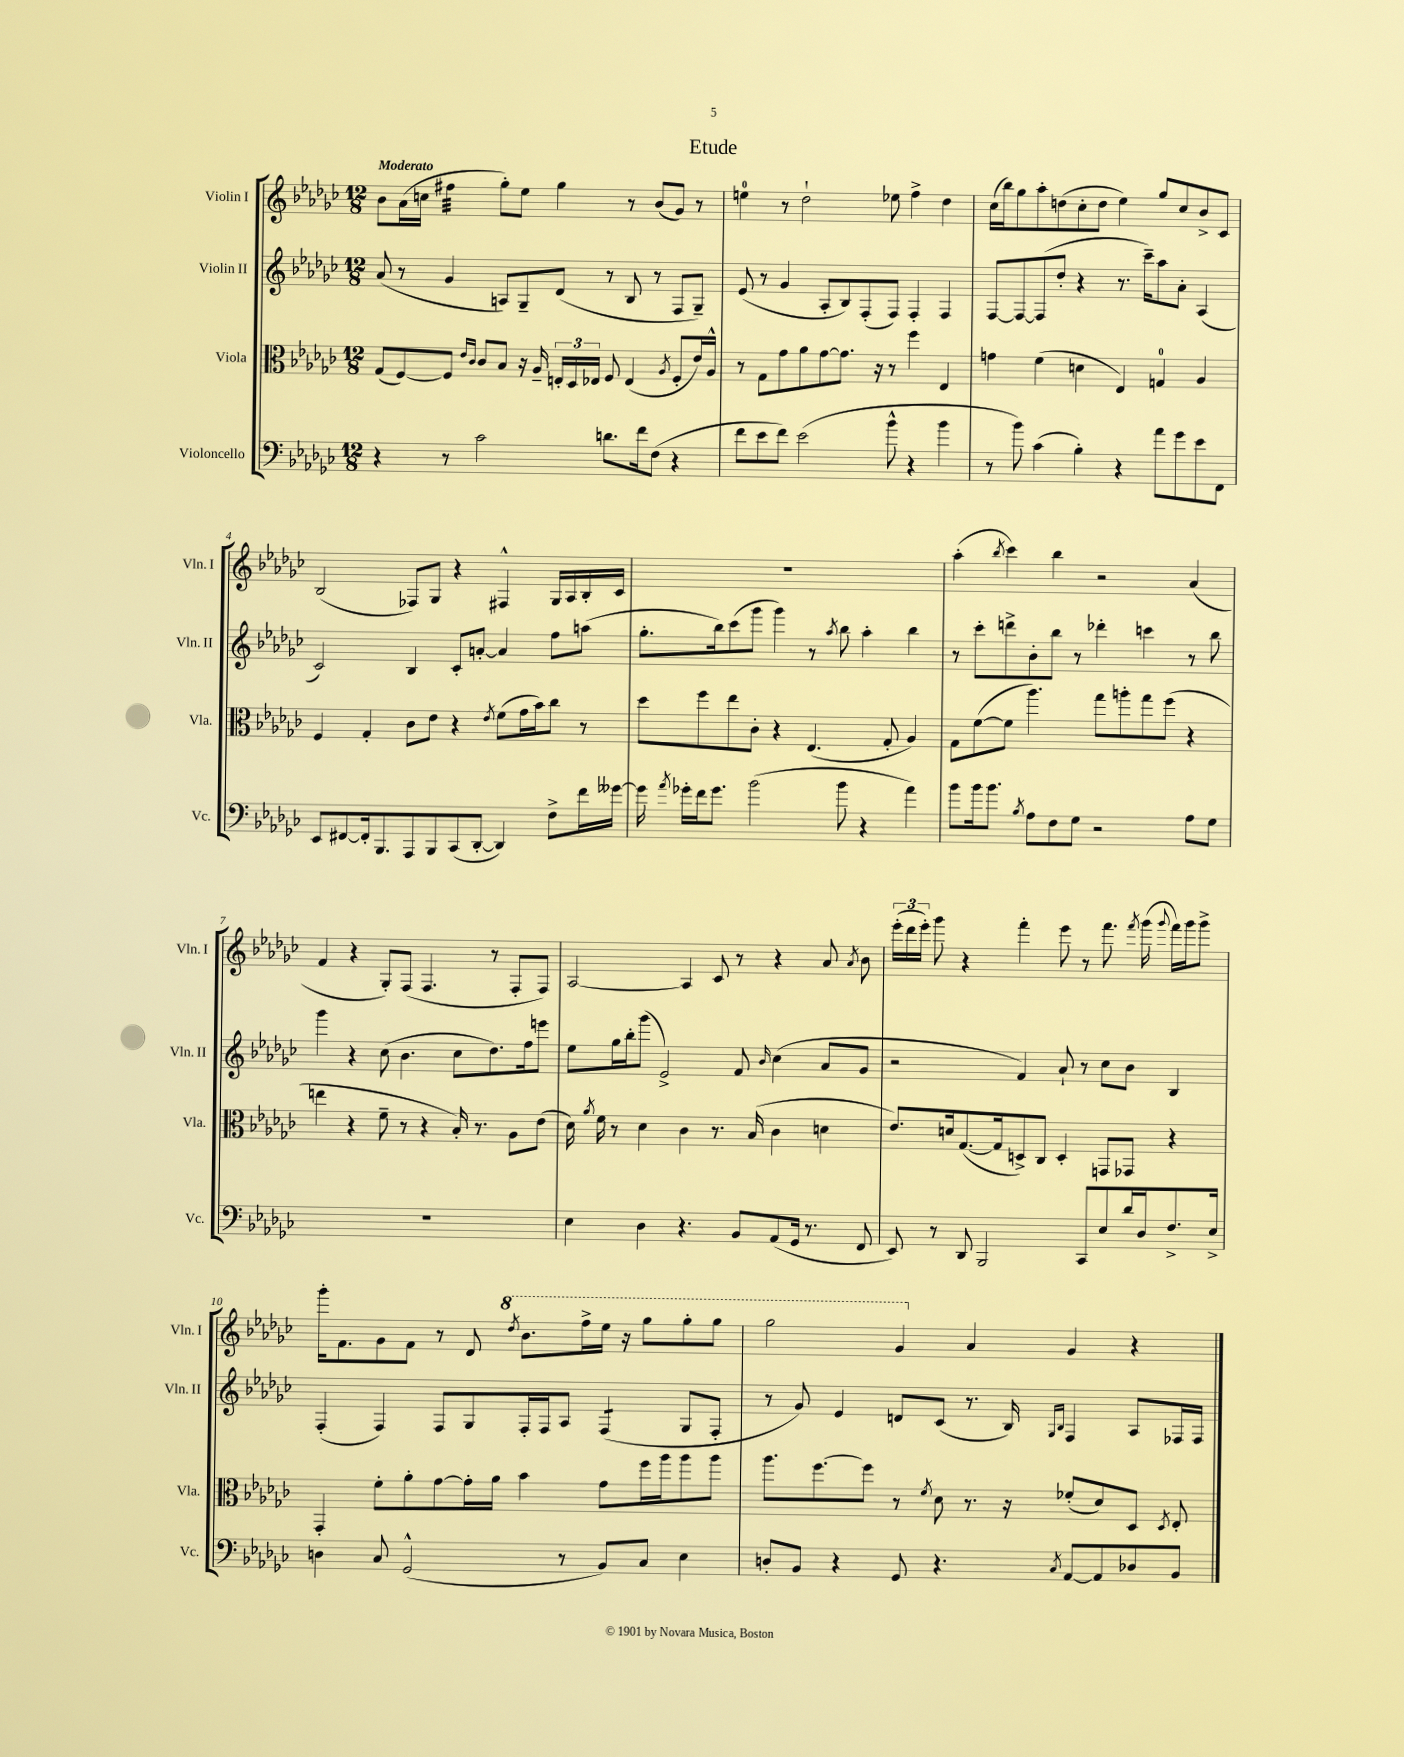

**kern	**kern	**kern	**kern
*staff4	*staff3	*staff2	*staff1
*clefF4	*clefC3	*clefG2	*clefG2
*k[b-e-a-d-g-c-]	*k[b-e-a-d-g-c-]	*k[b-e-a-d-g-c-]	*k[b-e-a-d-g-c-]
*M12/8	*M12/8	*M12/8	*M12/8
4r	(8G-	(8a-	8b-
.	[8F)	8r	(16a-
.	.	.	16cc
8r	8F]	4g-	4ff#
.	16qqe-	.	.
.	16qqc-	.	.
2c-	8c-	.	.
.	8B-	8A)	8gg-')
.	16r	8G-~	8ee-
.	16A-~	.	.
.	24E'	(8d-	4gg-
.	24D-	.	.
.	24E-	.	.
8.d	8F	8r	.
.	(4E-	8B-	8r
16f	.	.	.
(8F	.	8r	(8b-
.	8qA-	.	.
4r	8F'	8F	8g-)
.	16e-)	8G-~)	8r
.	16A-^^	.	.
=	=	=	=
8f	8r	(8e-	4ee
8e-	8G-	8r	.
8f)	8g-	4g-	8r
(2e-	8a-	.	2dd-`
.	[8g-	8A-'	.
.	8.g-]	8B-)	.
.	.	(8F'	.
.	16r	.	.
8b-^^	8r	8F)	8ee-
4r	4ff	4F'	4ff^
4b-	4E-	4F	4dd-
=	=	=	=
8r	4g	[8F	(16cc-
.	.	.	16bb-)
8b-)	.	8F_	8gg-
(4c-	(4f	(8F]	8aa-'
.	.	8dd-'	(8dd
4B-')	4d	4r	8cc-'
.	.	.	8dd
4r	4E-)	8.r	4ee-)
.	.	16ccc-~)	.
8a-	4G	8aa-	8gg-
8g-	.	8a-'	8cc-
8e-	4A-	(4A-	8b-^
8FF	.	.	8c-
=	=	=	=
8EE-	4F	2c-)	(2B-
[8FF#	.	.	.
16FF#']	4G-'	.	.
8.BBB-	.	.	.
8AAA-	8c-	4B-	8F-)
8BBB-	8e-	.	8G-
(8CC-	4r	8c-'	4r
[8DD-'	.	[8a'	.
.	8qe-	.	.
4DD-])	(8f	4a]	4F#^^
.	16g-	.	.
.	16b-)	.	.
8F^	8cc-	8ff	16G-
.	.	.	16A-
16f	8r	(8aa	16B-'
[16g--	.	.	16c-
=	=	=	=
16g--]	8dd-	8.gg-'	1.r
8qa-	.	.	.
16g-'	.	.	.
16f	8ff	.	.
8.g-	.	16bb-)	.
.	8ee-	(8ccc-	.
(2b-	8c-'	8ggg-	.
.	4r	4ggg-)	.
.	(4.E-	8r	.
.	.	8qaa-	.
8b-	.	8bb-	.
4r	.	4aa-'	.
.	8G-'	.	.
4a-)	4A-)	4bb-	.
=	=	=	=
8b-	8G-	8r	(4aa-'
16b-	([8f	8ccc-'	.
8.b-	.	.	.
.	.	.	8qbb-
.	8f]	8ddd^	4ccc-)
8qB-	.	.	.
8A-	4.aa-)	8b-'	.
8F	.	8bb-	4bb-
8G-	.	8r	.
2r	8gg-	4ddd-'	2r
.	8aa'	.	.
.	8gg-	4ccc	.
.	(8ff	.	.
8A-	4r	8r	(4a-
8G-	.	8bb-	.
=	=	=	=
1.r	4ee	4ggg-	4f
.	4r	4r	4r
.	8f~	(8cc-	8G-')
.	8r	4.b-	(8F
.	4r	.	4.F
.	16B-')	8cc-	.
.	8.r	.	.
.	.	8.dd-)	8r
.	8A-	.	8F'
.	.	16ff	.
.	(8e-	8eee	8F)
=	=	=	=
4E-	16d-)	8ee-	[2A-
.	8qa-	.	.
.	16f	.	.
.	8r	16gg-	.
.	.	16bb-'	.
4D-	4d-	(8ggg-	.
.	.	2e-^)	.
4.r	4c-	.	4A-]
.	8.r	.	8c-
8BB-	.	8f	8r
.	(16B-	.	.
.	.	16qqb-	.
(8AA-	4c-	(4cc-	4r
16GG-	.	.	.
8.r	.	.	.
.	4d	8a-	8a-
.	.	.	8qa-
8FF	.	8g-	8b-
=	=	=	=
8EE-)	8.e-)	2r	(24eee-'
.	.	.	24ddd-
.	.	.	24eee-')
8r	.	.	8ggg-
.	16d	.	.
8DD-	([8.G-	.	4r
2BBB-	.	.	.
.	16G-]	.	.
.	8D^)	4f)	4fff'
.	8C-	.	.
.	4D'	8a-`	8eee-
8CC-	.	8r	8r
8E-	8GG	8cc-	8.fff
16d-	8GG-	8b-	.
.	.	.	8qfff
16D-	.	.	(16ggg-
.	.	.	8qqggg-
8.F^	4r	4B-	16fff)
.	.	.	16ggg-
.	.	.	8ggg-^
16E-^	.	.	.
=	=	=	=
4D	4GG-'	(4F'	16ggg-'
.	.	.	8.f
8C-	8f'	4F)	8g-
(2GG-^^	8a-'	.	8f
.	[8g-	8F	8r
.	16g-']	8G-	8d-
.	16a-	.	.
.	.	.	8qddd-
.	4b-	16F'	8.bb-
.	.	16F	.
8r	.	8A-	.
.	.	.	16fff^
8BB-)	8g-	(4F	16eee-
.	.	.	16r
8C-	16ff	.	8ggg-
.	16aa-	.	.
4E-	8aa-	8G-	8ggg-'
.	8aa-	8F'	8ggg-
=	=	=	=
8D'	8.aa-	8r	2ggg-
8BB-	.	8g-)	.
.	[8.ff	.	.
4r	.	4e-	.
.	8ff]	.	.
8GG-	8r	8d	4gg-
.	8qf	.	.
4.r	8d-	(8c-	.
.	8.r	8.r	4a-
.	16r	16B-)	.
.	.	16qqG-	.
8qC-	.	16qqB-	.
[8AA-	(8f-'	4F	4g-
8AA-]	8d-)	.	.
8D-	8D-	8A-	4r
.	8qD-	.	.
8BB-	8E-'	16F-	.
.	.	16F-	.
==	==	==	==
*-	*-	*-	*-
